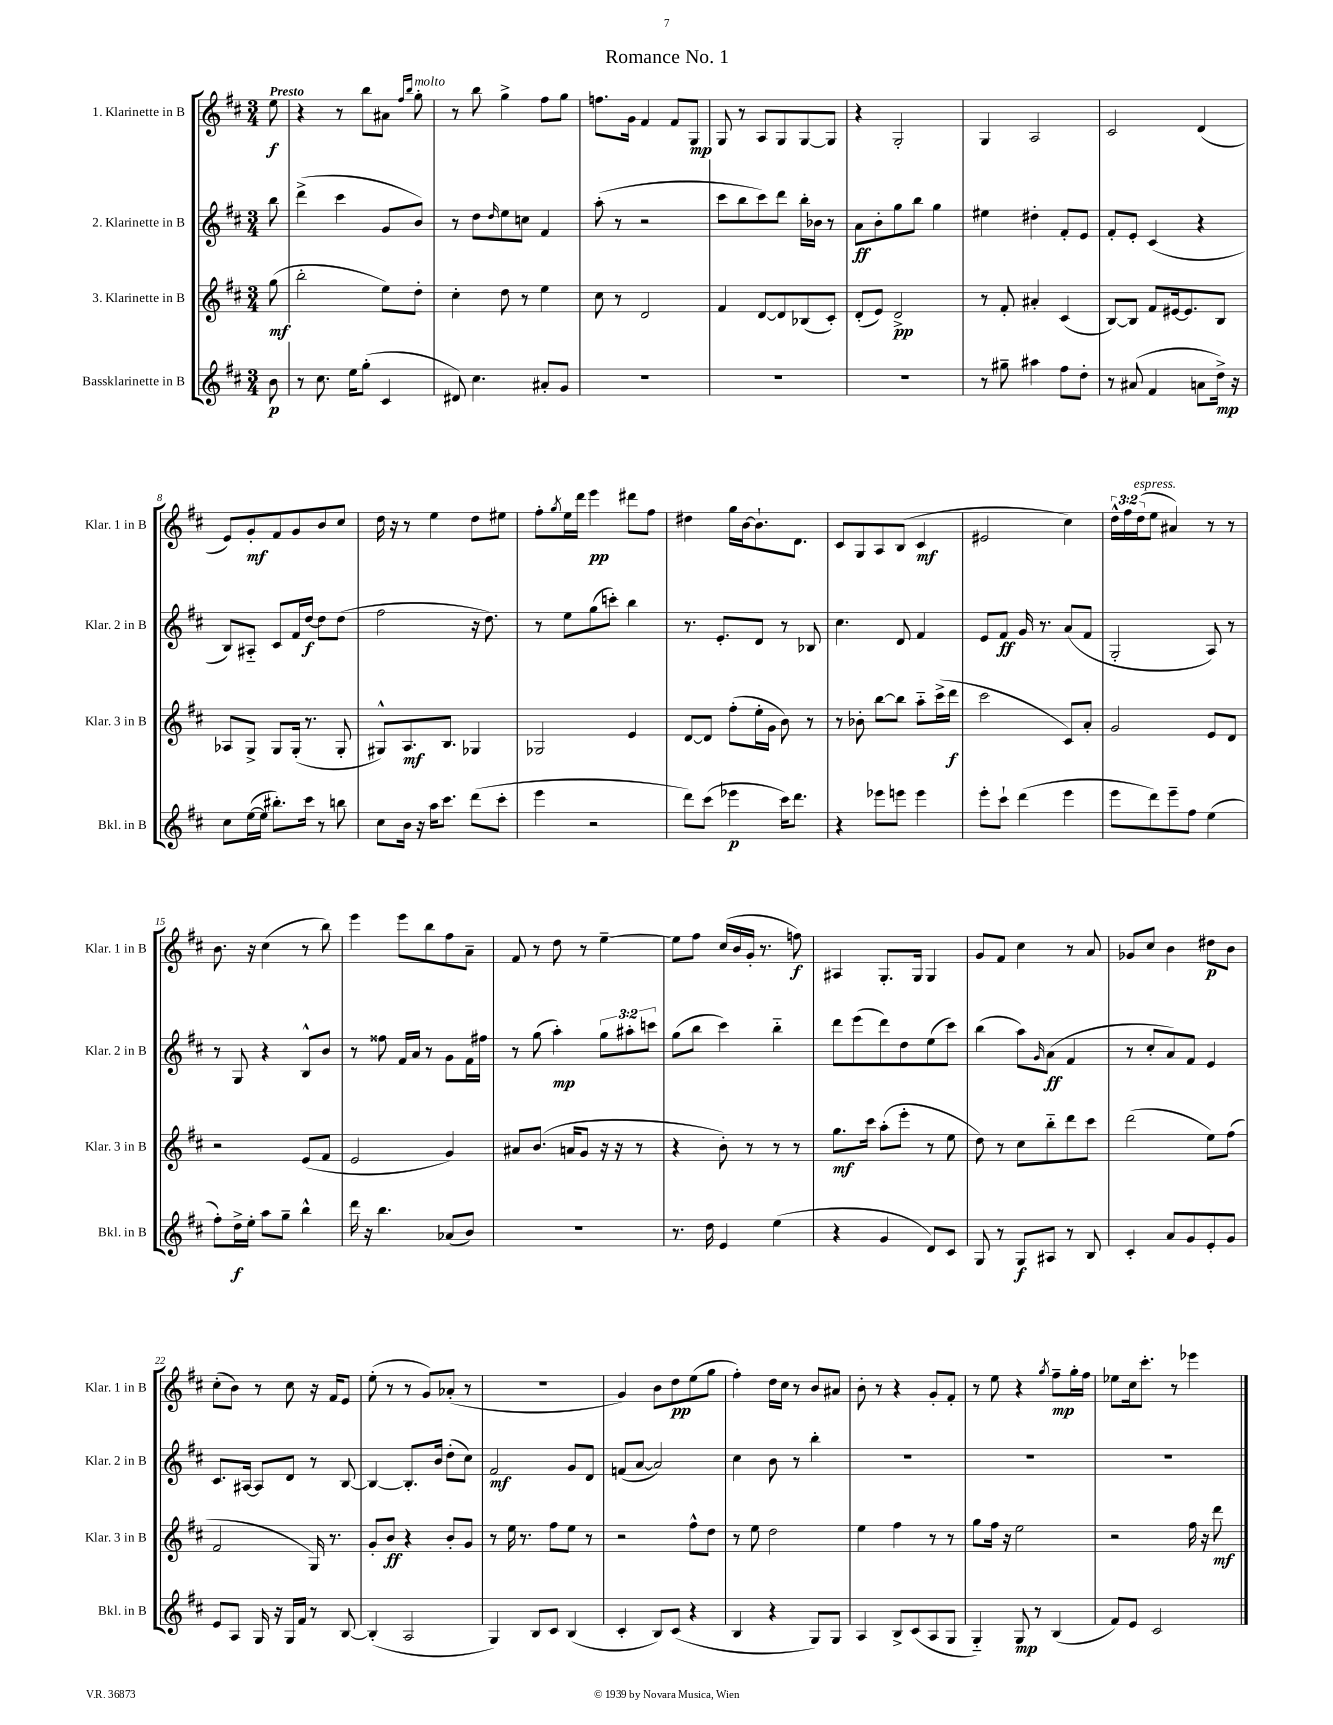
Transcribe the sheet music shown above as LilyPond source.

\header { title = "Romance No. 1" }
<<
\new StaffGroup <<
\new Staff = "s0" \with { instrumentName = "1. Klarinette in B" shortInstrumentName = "Klar. 1 in B" } {
    \clef treble \key d \major \numericTimeSignature \time 3/4 \override Staff.TupletNumber.text = #tuplet-number::calc-fraction-text \partial 8 \tempo "Presto"
    e''8\f |
    r4 r8 b''8 ais'8 \grace { fis''16 b''16 } g''8-.^\markup { \italic "molto" } |
    r8 b''8 g''4-> fis''8 g''8 |
    f''8. g'16 fis'4 fis'8 g8\mp |
    g8 r8 a8 g8 g8~ g8 |
    r4 g2-. |
    g4 a2 |
    cis'2 d'4( |
    e'8) g'8-.\mf fis'8 g'8 b'8 cis''8 |
    d''16 r16 r8 e''4 d''8 eis''8 |
    fis''8-. \acciaccatura { g''8 } e''16 d'''16 e'''4\pp dis'''8 fis''8 |
    dis''4 g''16 b'16~ b'8.-! d'8. |
    cis'8 g8 a8 b8( cis'4\mf |
    eis'2 cis''4) |
    \tuplet 3/2 { d''16-^ fis''16 d''16^\markup { \italic "espress." }( } e''8 ais'4) r8 r8 |
    b'8. r16 cis''4( r8 b''8) |
    e'''4 e'''8 b''8 fis''8 a'8-- |
    fis'8 r8 d''8 r8 e''4~-- |
    e''8 fis''8 cis''16( b'16 g'16-. r8. f''8\f) |
    ais4 g8.-. g16 g4 |
    g'8 fis'8 cis''4 r8 a'8 |
    ges'8 cis''8 b'4 dis''8\p b'8 |
    cis''8-.( b'8) r8 cis''8 r16 fis'16 e'8 |
    e''8-.( r8 r8 g'8) aes'8-.( r8 |
    R2. |
    g'4) b'8 d''8\pp e''8( g''8 |
    fis''4-.) d''16 cis''16 r8 b'8 ais'8 |
    b'8-. r8 r4 g'8-. fis'8-. |
    r8 e''8 r4 \acciaccatura { g''8 } fis''8--\mp g''16-. fis''16 |
    ees''8 cis''16 cis'''8.-. r8 ees'''4 \bar "|." |
}
\new Staff = "s1" \with { instrumentName = "2. Klarinette in B" shortInstrumentName = "Klar. 2 in B" } {
    \clef treble \key d \major \numericTimeSignature \time 3/4 \override Staff.TupletNumber.text = #tuplet-number::calc-fraction-text \partial 8
    b''8 |
    d'''4->( cis'''4 g'8 b'8) |
    r8 d''8 \grace { d''16 } e''8 c''8 fis'4 |
    a''8-.( r8 r2 |
    cis'''8 b''8 cis'''8) d'''8 b''16-. bes'16 r8 |
    a'8\ff b'8-. g''8 b''8 g''4 |
    eis''4 dis''4-. fis'8-. e'8 |
    fis'8-. e'8-. cis'4( r4 |
    b8) ais8-_ cis'8 fis'16 d''16~\f d''8 d''8( |
    fis''2 r16 d''8.) |
    r8 e''8 g''8( c'''8-.) b''4 |
    r8. e'8.-. d'8 r8 bes8 |
    cis''4. d'8 fis'4 |
    e'8 fis'8\ff g'16 r8. a'8( fis'8 |
    g2-. a8) r8 |
    r8 g8 r4 b8-^ b'8 |
    r8 fisis''8 fis'16 a'16 r8 g'8 fis'16 fis''16 |
    r8 g''8( a''4-.\mp) \tuplet 3/2 { g''8 ais''8-. c'''8 } |
    g''8( b''8 cis'''4) b''4-_ |
    d'''8 e'''8( d'''8) d''8 e''8( cis'''8) |
    b''4( a''8) \grace { g'16 } a'8\ff( fis'4 |
    r8 cis''8-. a'8) fis'8 e'4 |
    cis'8. ais16~ ais8 d'8 r8 b8~ |
    b4~ b8.-. b'16 d''8-.( cis''8) |
    fis'2\mf g'8 d'8 |
    f'8( a'8~ a'2) |
    cis''4 b'8 r8 b''4-. |
    R2. |
    R2. |
    R2. \bar "|." |
}
\new Staff = "s2" \with { instrumentName = "3. Klarinette in B" shortInstrumentName = "Klar. 3 in B" } {
    \clef treble \key d \major \numericTimeSignature \time 3/4 \partial 8
    g''8\mf( |
    b''2-. e''8) d''8-. |
    cis''4-. d''8 r8 e''4 |
    cis''8 r8 d'2 |
    fis'4 d'8~ d'8 bes8( cis'8-.) |
    d'8-.( e'8) d'2->\pp |
    r8 fis'8-. ais'4-. cis'4( |
    b8~) b8 fis'8 eis'16~ eis'8. b8 |
    aes8 g8-> g8 g16-.( r8. g8-. |
    gis8-^) a8.\mf b8. ges4 |
    ges2 e'4 |
    d'8~ d'8 fis''8-.( e''16-. g'16 b'8) r8 |
    r8 bes'8-. b''8~ b''8 a''8-_ cis'''16->( d'''16\f |
    cis'''2 cis'8) a'8-. |
    g'2 e'8 d'8 |
    r2 e'8( fis'8 |
    e'2 g'4) |
    ais'8 b'8.( a'16 g'8 r16 r16 r8 |
    r4 b'8-.) r8 r8 r8 |
    g''8.\mf cis'''16 a''8-.( e'''8-. r8 e''8 |
    d''8) r8 cis''8 b''8-_ d'''8 cis'''8 |
    d'''2( e''8) fis''8( |
    fis'2 g16) r8. |
    g'8-. b'8\ff r4 b'8-. g'8 |
    r8 e''16 r8. fis''8 e''8 r8 |
    r2 fis''8-^ d''8 |
    r8 e''8 d''2 |
    e''4 fis''4 r8 r8 |
    g''8 fis''16 r16 e''2 |
    r2 fis''16 r16 d'''8\mf \bar "|." |
}
\new Staff = "s3" \with { instrumentName = "Bassklarinette in B" shortInstrumentName = "Bkl. in B" } {
    \clef treble \key d \major \numericTimeSignature \time 3/4 \partial 8
    b'8\p |
    r8 cis''8. e''16 g''8-.( cis'4 |
    dis'8) cis''4. ais'8-. g'8 |
    R2. |
    R2. |
    R2. |
    r8 gis''8-- ais''4 fis''8 d''8-. |
    r8 ais'8( fis'4 a'8 d''16->\mp) r16 |
    cis''8 e''16~( e''16 bis''8.-.) cis'''16 r8 b''8 |
    cis''8 b'16 r16 a''16 cis'''8. d'''8( cis'''8-. |
    e'''4 r2 |
    d'''8) cis'''8( ees'''4\p cis'''16) d'''8. |
    r4 ees'''8 e'''8 e'''4 |
    e'''8-. cis'''8-! d'''4( e'''4 |
    e'''8 d'''8) e'''8-- fis''8 e''4( |
    fis''8-.) d''16->\f e''16-. a''8 g''8-- b''4-^ |
    d'''16 r16 b''4. aes'8( b'8) |
    R2. |
    r8. d''16 e'4 e''4( |
    r4 g'4 d'8) cis'8 |
    g8 r8 g8\f ais8 r8 b8 |
    cis'4-. a'8 g'8 e'8-. g'8 |
    e'8 a8 g16 r16 g16 fis'16 r8 b8~ |
    b4-.( a2 |
    g4) b8 cis'8 b4( |
    cis'4-. b8) cis'8( r4 |
    b4 r4 g8) g8 |
    a4 b8-> cis'8( a8 g8 |
    g4-_) g8\mp r8 b4( |
    fis'8) e'8 cis'2 \bar "|." |
}
>>
>>
